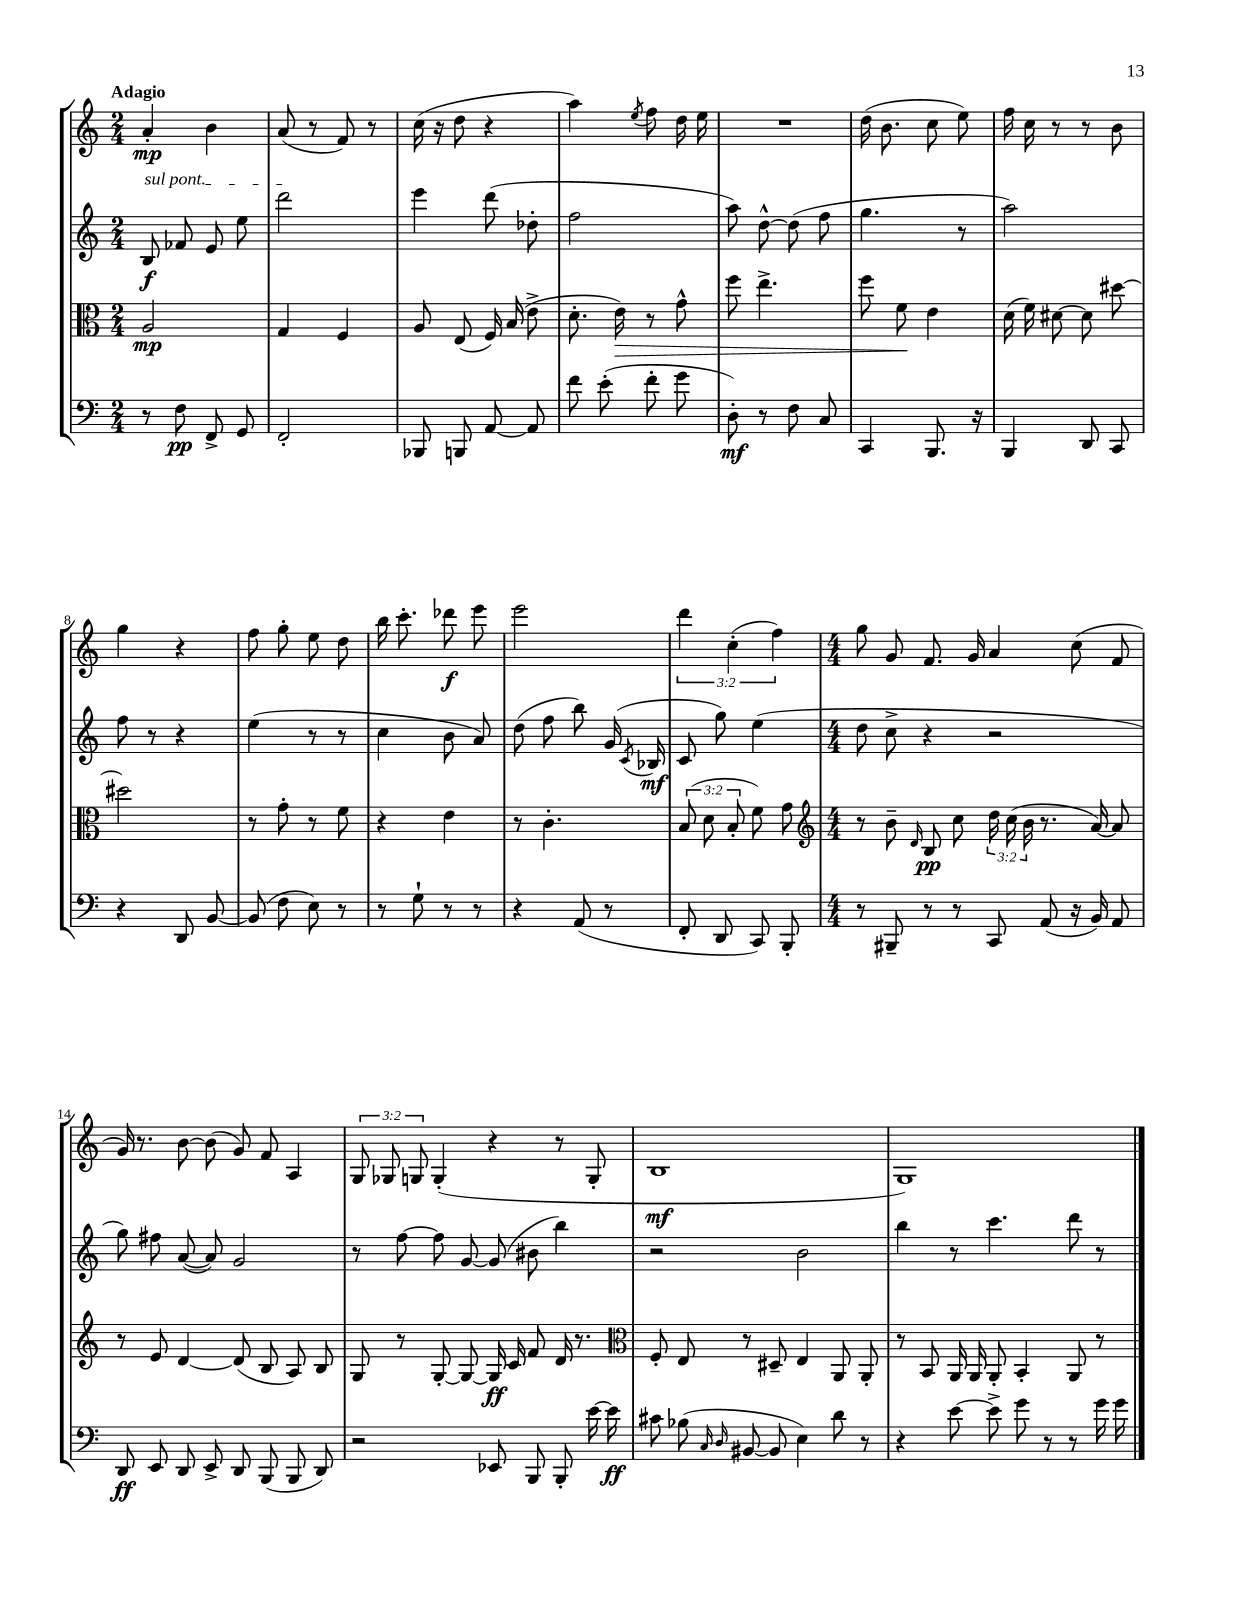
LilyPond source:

<<
\new StaffGroup <<
\new Staff = "s0" {
    \clef treble \key c \major \numericTimeSignature \time 2/4 \override Staff.TupletNumber.text = #tuplet-number::calc-fraction-text \tempo "Adagio"
    \autoBeamOff a'4-.\mp b'4 |
    a'8( r8 f'8) r8 |
    c''16( r16 d''8 r4 |
    a''4) \acciaccatura { e''8 } f''8 d''16 e''16 |
    R2 |
    d''16( b'8. c''8 e''8) |
    f''16 c''16 r8 r8 b'8 |
    g''4 r4 |
    f''8 g''8-. e''8 d''8 |
    b''16 c'''8.-. des'''8\f e'''8 |
    e'''2 |
    \tuplet 3/2 { d'''4 c''4-.( f''4) } |
    \numericTimeSignature \time 4/4 g''8 g'8 f'8. g'16 a'4 c''8( f'8 |
    g'16) r8. b'8~ b'8( g'8) f'8 a4 |
    \tuplet 3/2 { g8 ges8 g8 } g4-.( r4 r8 g8-. |
    b1\mf |
    g1) \bar "|." |
}
\new Staff = "s1" {
    \clef treble \key c \major \numericTimeSignature \time 2/4
    \autoBeamOff \once \override TextSpanner.bound-details.left.text = \markup { \italic "sul pont." } b8\f\startTextSpan fes'8 e'8 e''8 |
    d'''2\stopTextSpan |
    e'''4 d'''8( des''8-. |
    f''2 |
    a''8) d''8~-^ d''8( f''8 |
    g''4. r8 |
    a''2) |
    f''8 r8 r4 |
    e''4( r8 r8 |
    c''4 b'8 a'8) |
    d''8( f''8 b''8) g'16( \acciaccatura { c'8 } bes16\mf |
    c'8 g''8) e''4( |
    \numericTimeSignature \time 4/4 d''8 c''8-> r4 r2 |
    g''8) fis''8 a'8~( a'8) g'2 |
    r8 f''8~ f''8 g'8~ g'8( bis'8 b''4) |
    r2 b'2 |
    b''4 r8 c'''4. d'''8 r8 \bar "|." |
}
\new Staff = "s2" {
    \clef alto \key c \major \numericTimeSignature \time 2/4 \override Staff.TupletNumber.text = #tuplet-number::calc-fraction-text
    \autoBeamOff a2\mp |
    g4 f4 |
    a8 e8( f16) b16( e'8-> |
    d'8.-. e'16\>) r8 g'8-^ |
    f''8 e''4.-> |
    f''8 f'8\! e'4 |
    d'16( f'16) dis'8~ dis'8 dis''8~ |
    dis''2 |
    r8 g'8-. r8 f'8 |
    r4 e'4 |
    r8 c'4.-. |
    \tuplet 3/2 { b8( d'8 b8-. } f'8) g'8 |
    \numericTimeSignature \time 4/4 \clef treble r8 b'8-- \grace { d'16 } b8\pp c''8 \tuplet 3/2 { d''16 c''16( b'16 } r8. a'16~) a'8 |
    r8 e'8 d'4~ d'8( b8 a8) b8 |
    g8 r8 g8~-. g8~ g16\ff c'16 f'8 d'16 r8. |
    \clef alto f8-. e8 r8 dis8-- e4 a,8 a,8-. |
    r8 b,8 a,16 a,16 a,8-. b,4-. a,8 r8 \bar "|." |
}
\new Staff = "s3" {
    \clef bass \key c \major \numericTimeSignature \time 2/4
    \autoBeamOff r8 f8\pp f,8-> g,8 |
    f,2-. |
    bes,,8 b,,8 a,8~ a,8 |
    f'8 e'8-.( f'8-. g'8 |
    d8-.\mf) r8 f8 c8 |
    c,4 b,,8. r16 |
    b,,4 d,8 c,8 |
    r4 d,8 b,8~ |
    b,8( f8 e8) r8 |
    r8 g8-! r8 r8 |
    r4 a,8( r8 |
    f,8-. d,8 c,8) b,,8-. |
    \numericTimeSignature \time 4/4 r8 bis,,8-- r8 r8 c,8 a,8( r16 b,16) a,8 |
    d,8\ff e,8 d,8 e,8-> d,8 b,,8( b,,8 d,8) |
    r2 ees,8 b,,8 b,,8-. e'16~ e'16\ff |
    cis'8 bes8( \grace { c16 d16 } bis,8~ bis,8 e4) d'8 r8 |
    r4 e'8~ e'8-> g'8 r8 r8 g'16 g'16 \bar "|." |
}
>>
>>
